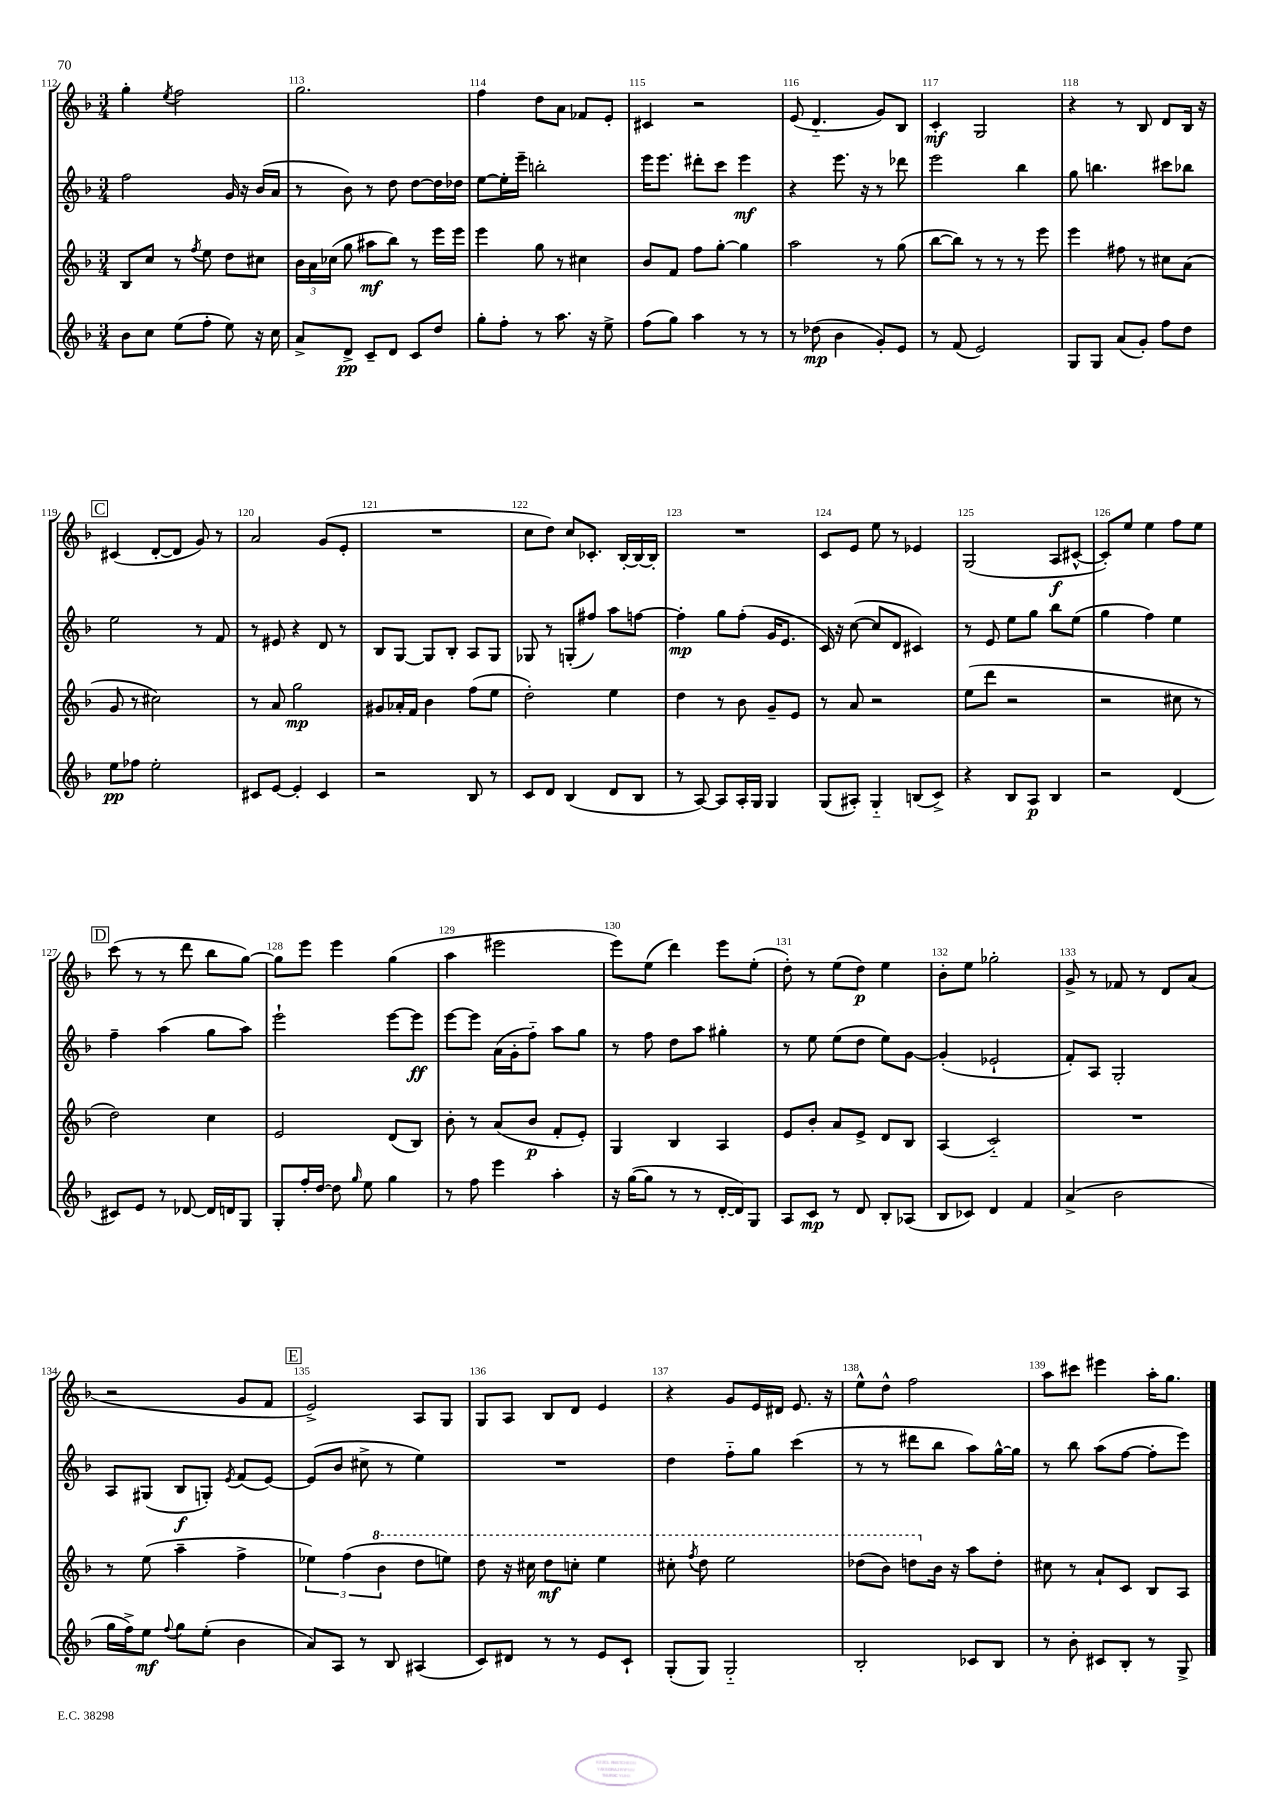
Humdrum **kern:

**kern	**kern	**kern	**kern
*staff4	*staff3	*staff2	*staff1
*clefG2	*clefG2	*clefG2	*clefG2
*k[b-]	*k[b-]	*k[b-]	*k[b-]
*M3/4	*M3/4	*M3/4	*M3/4
8b-	8B-	2ff	4gg'
8cc	8cc	.	.
.	.	.	8qee
(8ee	8r	.	2ff
.	8qff	.	.
8ff'	8ee	.	.
8ee)	8dd	16g	.
.	.	16r	.
16r	8cc#	(16b-	.
16cc	.	16a	.
=	=	=	=
8a^	24b-	8r	2.gg
.	24a	.	.
.	(24cc-	.	.
8d^	8gg	8b-)	.
8c~	8aa#	8r	.
8d	8bb-)	8dd	.
8c	8r	[8dd	.
8dd	16eee	16dd]	.
.	16eee	16dd-	.
=	=	=	=
8gg'	4eee	[8ee	4ff
8ff'	.	16ee']	.
.	.	16eee~	.
8r	8gg	2bb'	8dd
8.aa	8r	.	8a
.	4cc#	.	8f-
16r	.	.	.
8ee^	.	.	8e'
=	=	=	=
(8ff	8b-	16eee	4c#
.	.	8.eee	.
8gg)	8f	.	.
4aa	8ff	8ddd#'	2r
.	[8gg'	8ccc	.
8r	4gg]	4eee	.
8r	.	.	.
=	=	=	=
8r	2aa	4r	(8e
(8dd-	.	.	4.d'~
4b-	.	8.eee	.
.	.	16r	.
8g')	8r	8r	8g)
8e	(8gg	8ddd-	8B-
=	=	=	=
8r	[8bb-	2eee	4c'
(8f	8bb-])	.	.
2e)	8r	.	2G
.	8r	.	.
.	8r	4bb-	.
.	8eee	.	.
=	=	=	=
8G	4eee	8gg	4r
8G	.	4.bb	.
(8a	8ff#	.	8r
8g')	8r	.	8B-
8ff	8cc#	8ccc#	8d
8dd	(8a	8bb-	16B-
.	.	.	16r
=	=	=	=
8ee	8g	2ee	(4c#
8ff-	8r	.	.
2ee'	2cc#)	.	[8d'
.	.	.	8d]
.	.	8r	8g)
.	.	8f	8r
=	=	=	=
8c#	8r	8r	2a
[8e	8a	8e#	.
4e']	2gg	4r	.
4c#	.	8d	(8g
.	.	8r	8e'
=	=	=	=
2r	8g#	8B-	2.r
.	16a-'	[8G	.
.	16f	.	.
.	4b-	8G]	.
.	.	8B-'	.
8B-	(8ff	8A	.
8r	8ee	8G	.
=	=	=	=
8c	2dd')	8G-	8cc
8d	.	8r	8dd)
(4B-	.	(8G'	8cc
.	.	8ff#)	8.c-'
8d	4ee	8aa	.
.	.	.	[16B-'
8B-	.	[8ff	16B-_
.	.	.	16B-']
=	=	=	=
8r	4dd	4ff']	2.r
[8A)	.	.	.
8A]	8r	8gg	.
16A'	8b-	(8ff'	.
16G	.	.	.
4G	8g~	16g	.
.	.	8.e	.
.	8e	.	.
=	=	=	=
(8G	8r	16c)	8c
.	.	16r	.
8A#')	8a	([8cc	8e
4G'~	2r	8cc]	8ee
.	.	8d	8r
(8B	.	4c#)	4e-
8c^)	.	.	.
=	=	=	=
4r	(8ee	8r	(2G
.	8ddd	8e	.
8B-	2r	8ee	.
8A	.	8gg	.
4B-	.	8bb-	8A
.	.	(8ee	[8c#^^
=	=	=	=
2r	2r	4gg	8c#'])
.	.	.	8ee
.	.	4ff)	4ee
(4d	8cc#	4ee	8ff
.	8r	.	8ee
=	=	=	=
8c#)	2dd)	4ff~	(8ccc
8e	.	.	8r
8r	.	(4aa	8r
[8d-	.	.	8ddd
16d-]	4cc	8gg	8bb-
16d	.	.	.
8G	.	8aa)	[8gg)
=	=	=	=
8G'	2e	2eee`	8gg]
16ff'	.	.	8eee
[16dd	.	.	.
8dd]	.	.	4eee
16qqgg	.	.	.
8ee	.	.	.
4gg	(8d	[8eee	(4gg
.	8B-)	8eee]	.
=	=	=	=
8r	8b-'	[8eee	4aa
8ff	8r	8eee]	.
4eee	(8a	(16a	2eee#
.	.	16g'	.
.	8b-	8ff'~)	.
4aa'	8f'	8aa	.
.	8e')	8gg	.
=	=	=	=
16r	4G	8r	8eee)
([16gg	.	.	.
8gg]	.	8ff	(8ee
8r	4B-	8dd	4ddd)
8r	.	8aa	.
[16d'	4A	4gg#'	8eee
16d])	.	.	.
8G	.	.	(8ee'
=	=	=	=
8A	8e	8r	8dd')
8c	8b-'	8ee	8r
8r	8a	(8ee	(8ee
8d	8e^	8dd	8dd)
8B-'	8d	8ee)	4ee
(8A-	8B-	[8g	.
=	=	=	=
8B-	(4A	(4g']	8b-'
8c-)	.	.	8ee
4d	2c'~)	2e-`	2gg-'
4f	.	.	.
=	=	=	=
(4a^	2.r	8f')	8g^
.	.	8A	8r
2b-	.	2G'	8f-
.	.	.	8r
.	.	.	8d
.	.	.	(8a
=	=	=	=
16gg	8r	8A	2r
16ff^)	.	.	.
8ee	(8ee	(8G#	.
8qqff	.	.	.
8gg	4aa~	8B-	.
(8ee'	.	8G')	.
.	.	8qe	.
4b-	4ff^	(8f	8g
.	.	[8e)	8f
=	=	=	=
8a)	6ee-)	(8e]	2e^)
8A	.	8b-	.
.	(6ff	.	.
8r	.	8cc#^	.
.	6bb-	.	.
8B-	.	8r	.
(4A#	8ddd	4ee)	8A
.	8eee)	.	8G
=	=	=	=
8c)	8ddd	2.r	8G
8d#	16r	.	8A
.	16ccc#	.	.
8r	8ddd	.	8B-
8r	8ccc'	.	8d
8e	4eee	.	4e
8c`	.	.	.
=	=	=	=
(8G'	8ccc#'	4dd	4r
.	8qfff	.	.
8G)	8ddd	.	.
2G'~	2eee	8ff'~	8g
.	.	8gg	16e
.	.	.	16d#
.	.	(4ccc	8.e
.	.	.	16r
=	=	=	=
2B-'	(8ddd-	8r	8ee^^
.	8bb-)	8r	8dd^^
.	8ddd	8ddd#	2ff
.	16b-	8bb-	.
.	16r	.	.
8c-	8aa	8aa)	.
8B-	8dd'	[16gg^^	.
.	.	16gg]	.
=	=	=	=
8r	8cc#	8r	8aa
8b-'	8r	8bb-	8ccc#
8c#	8a`	(8aa	4eee#
8B-'	8c	[8ff	.
8r	8B-	8ff']	16aa'
.	.	.	8.gg
8G^	8A	8eee)	.
==	==	==	==
*-	*-	*-	*-
